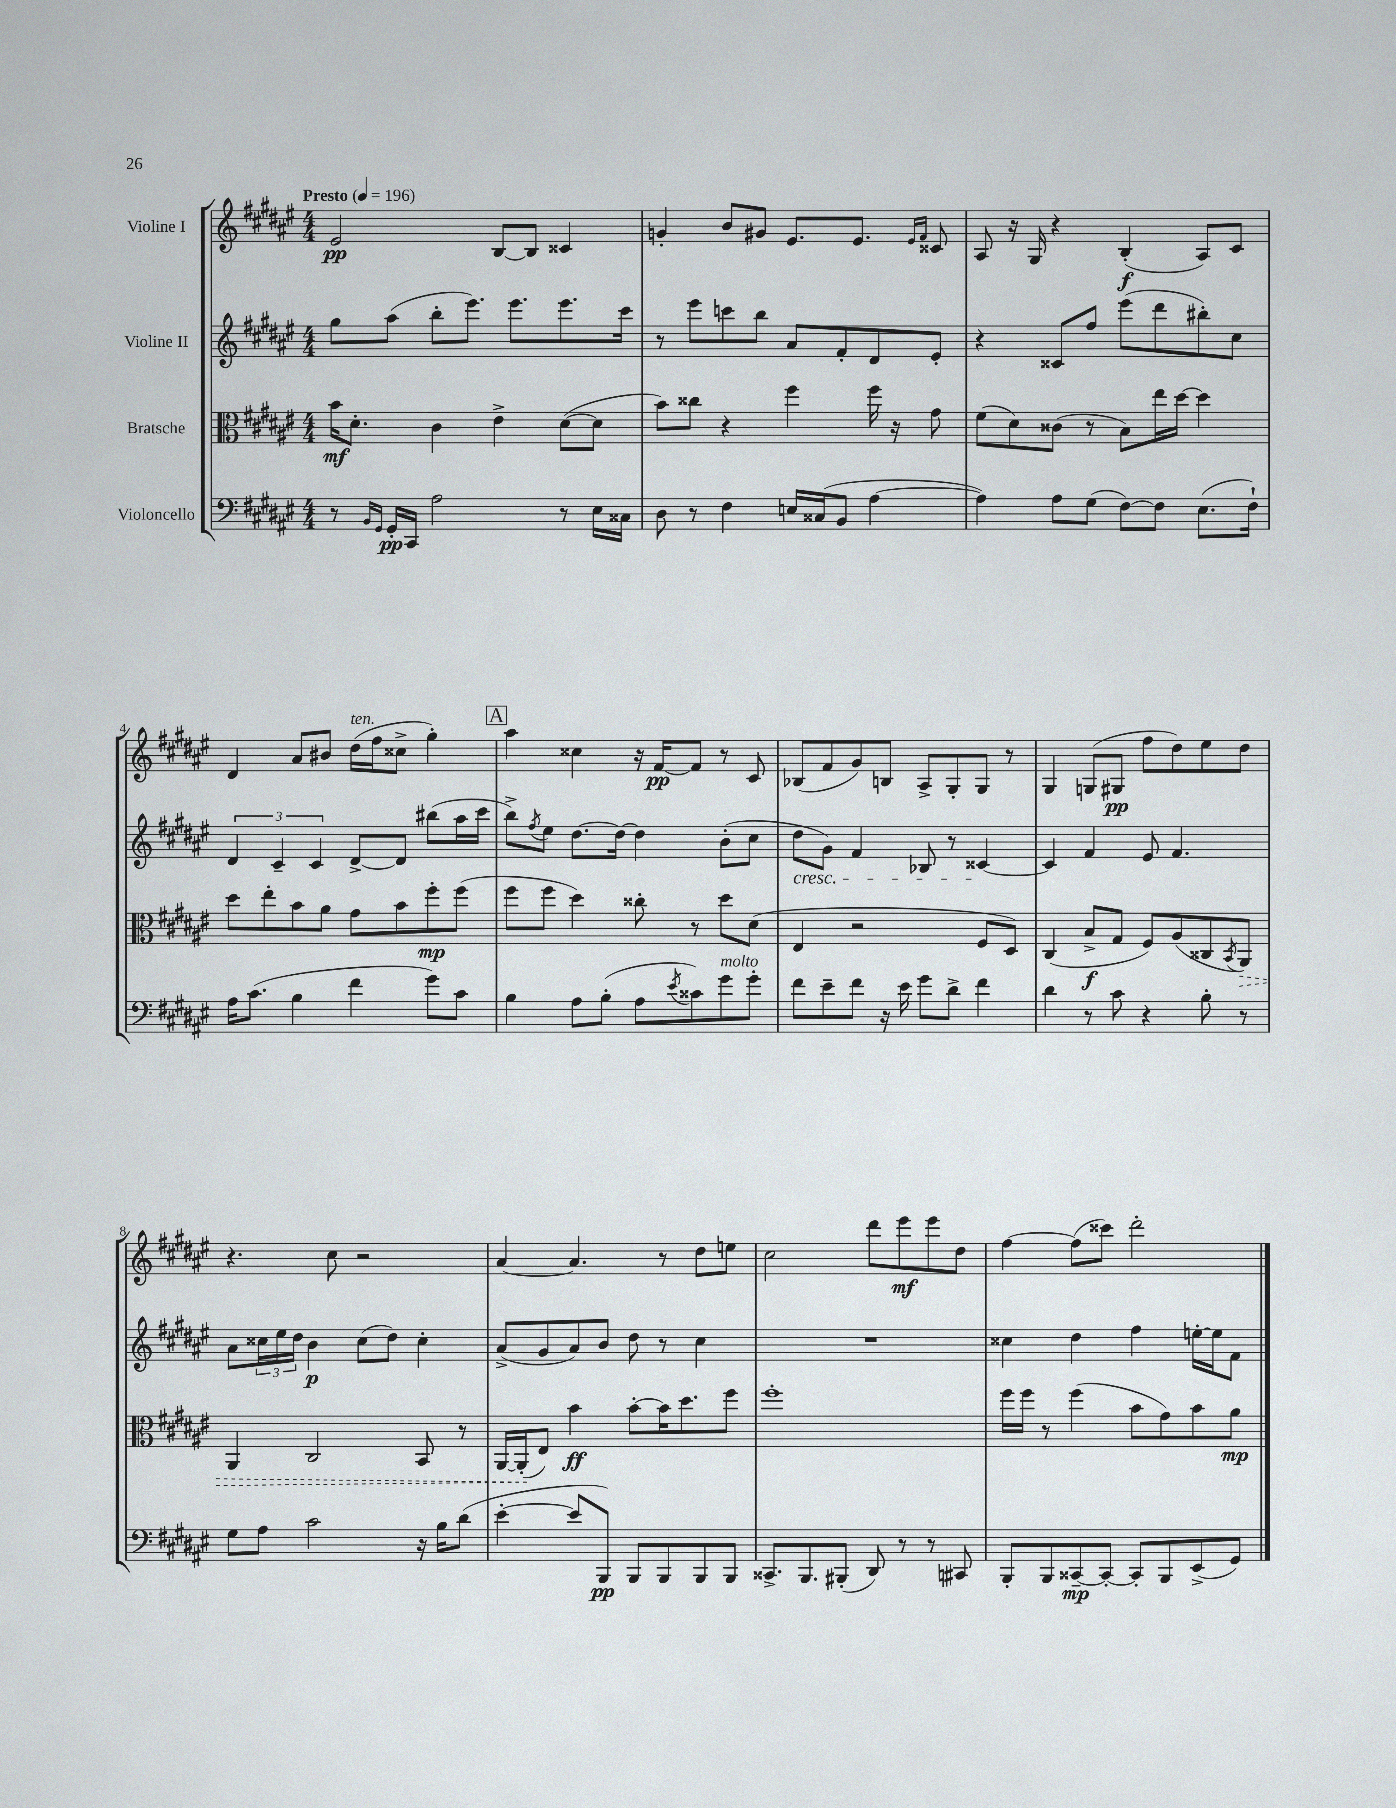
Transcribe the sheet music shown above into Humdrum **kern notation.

**kern	**kern	**kern	**kern
*staff4	*staff3	*staff2	*staff1
*clefF4	*clefC3	*clefG2	*clefG2
*k[f#c#g#d#a#e#]	*k[f#c#g#d#a#e#]	*k[f#c#g#d#a#e#]	*k[f#c#g#d#a#e#]
*M4/4	*M4/4	*M4/4	*M4/4
*MM196	*MM196	*MM196	*MM196
8r	16b\LK	8gg#\L	2e#/
.	8.d#'\J	.	.
16qqBB/LL	.	.	.
16qqGG#/JJ	.	.	.
16GG#'/LL	.	(8aa#\J	.
16CC#/JJ	.	.	.
2A#\	4c#\	8bb'\L	.
.	.	8.eee#\J)	.
.	4e#^\	.	[8B/L
.	.	8.eee#\L	.
.	.	.	8B/]J
8r	([8d#\L	8.eee#\	4c##/
16E#\LL	8d#\]J	.	.
16C##\JJ	.	16ccc#\Jk	.
=	=	=	=
8D#\	8b\L)	8r	4g'/
8r	8cc##\J	8eee#\L	.
4F#\	4r	8ccc\	8b/L
.	.	8bb\J	8g#/J
16E/LL	4ff#\	8a#/L	8.e#/L
(16C##/J	.	.	.
8BB/J	.	8f#'/	.
.	.	.	8.e#/J
[4A#\	16ff#\	8d#/	.
.	16r	.	.
.	.	.	16qqe#/LL
.	.	.	16qqf#/JJ
.	8g#\	8e#'/J	8c##/
=	=	=	=
4A#\])	(8f#\L	4r	8A#/
.	8d#\)	.	16r
.	.	.	16G#/
8A#\L	(8c##\J	8c##/L	4r
(8G#\J	8r	8ff#/J	.
[8F#\L)	8B\L)	(8eee#\L	(4B'/
8F#\]J	16ee#\L	8ddd#\	.
.	[16dd#\JJ	.	.
(8.E#\L	4dd#\]	8bb#'\)	8A#/L)
.	.	8cc#\J	8c#/J
16F#`\Jk)	.	.	.
=	=	=	=
16A#\LK	8dd#\L	6d#/	4d#/
(8.c#\J	.	.	.
.	8ee#'\	.	.
.	.	6c#~/	.
4B\	8b\	.	8a#/L
.	.	6c#/	.
.	8a#\J	.	8b#/J
4f#\	8g#\L	[8d#^/L	(16dd#\LL
.	.	.	16ff#\J
.	8b\	8d#/]J	8cc##^\J
8g#\L)	8ff#'\	(8bb#\L	4gg#'\)
8c#\J	(8ff#\J	16aa#\L	.
.	.	16ccc#\JJ	.
=	=	=	=
4B\	8ff#\L	8bb^\L)	4aa#\
.	.	8qff#/	.
.	8ff#\J	8ee#\J	.
8A#\L	4dd#\)	[8.dd#\L	4cc##\
(8B'\J	.	.	.
.	.	16dd#\_Jk	.
8A#\L	8cc##'\	4dd#\]	16r
.	.	.	[16f#/LK
8qe#/	.	.	.
8c##\)	8r	.	8f#/]J
8g#\	8dd#\L	(8b'\L	8r
8g#'\J	(8d#\J	8cc#\J	8c#/
=	=	=	=
8f#\L	4E#/	8dd#\L	(8B-/L
8e#~\	.	8g#\J)	8f#/
8f#\J	2r	4f#/	8g#/)
16r	.	.	8B/J
16e#\	.	.	.
8g#\L	.	8B-/	8A#^/L
8d#^\J	.	8r	8G#'/
4f#\	8F#/L	[4c##/	8G#/J
.	8D#/J)	.	8r
=	=	=	=
4d#\	(4C#/	4c##/]	4G#/
8r	8B^/L	4f#/	(8G/L
8c#\	8G#/J	.	8G#/J
4r	8F#/L)	8e#/	8ff#\L
.	(8A#/	4.f#/	8dd#\)
8B'\	8C##/	.	8ee#\
.	8qBB/	.	.
8r	8AA#/J)	.	8dd#\J
=	=	=	=
8G#\L	4AA#/	8a#\L	4.r
8A#\J	.	24cc##\L	.
.	.	24ee#\	.
.	.	24dd#\JJ	.
2c#\	2C#/	4b\	.
.	.	.	8cc#\
.	.	(8cc##\L	2r
.	.	8dd#\J)	.
16r	8BB/	4cc##'\	.
16B\LK	.	.	.
(8d#\J	8r	.	.
=	=	=	=
[4e#'\	[16AA#/LL	(8a#^/L	[4a#/
.	(16AA#'/]J	.	.
.	8E#/J)	8g#/	.
8e#/]L	4b\	8a#/)	4.a#/]
8BBB/J)	.	8b/J	.
8BBB/L	[8b'\L	8dd#\	.
8BBB/	16b\]K	8r	8r
.	8.dd#\	.	.
8BBB/	.	4cc#\	8dd#\L
8BBB/J	8ff#\J	.	8ee\J
=	=	=	=
8.CC##^/L	1ff#'	1r	2cc#\
8.BBB/	.	.	.
(8BBB#'/J	.	.	.
8DD#/)	.	.	8ddd#\L
8r	.	.	8eee#\
8r	.	.	8eee#\
8CC#/	.	.	8dd#\J
=	=	=	=
8BBB'/L	16ff#\LL	4cc##\	[4ff#\
.	16ff#\JJ	.	.
8BBB/	8r	.	.
[8CC##~/	(4ff#\	4dd#\	(8ff#\]L
8CC##'/_J	.	.	8ccc##\J)
8CC##'/]L	8b\L	4ff#\	2ddd#'\
8BBB/	8g#\)	.	.
(8EE#^/	8b\	[16ee'\LL	.
.	.	16ee\]J	.
8GG#/J)	8a#\J	8f#\J	.
==	==	==	==
*-	*-	*-	*-
